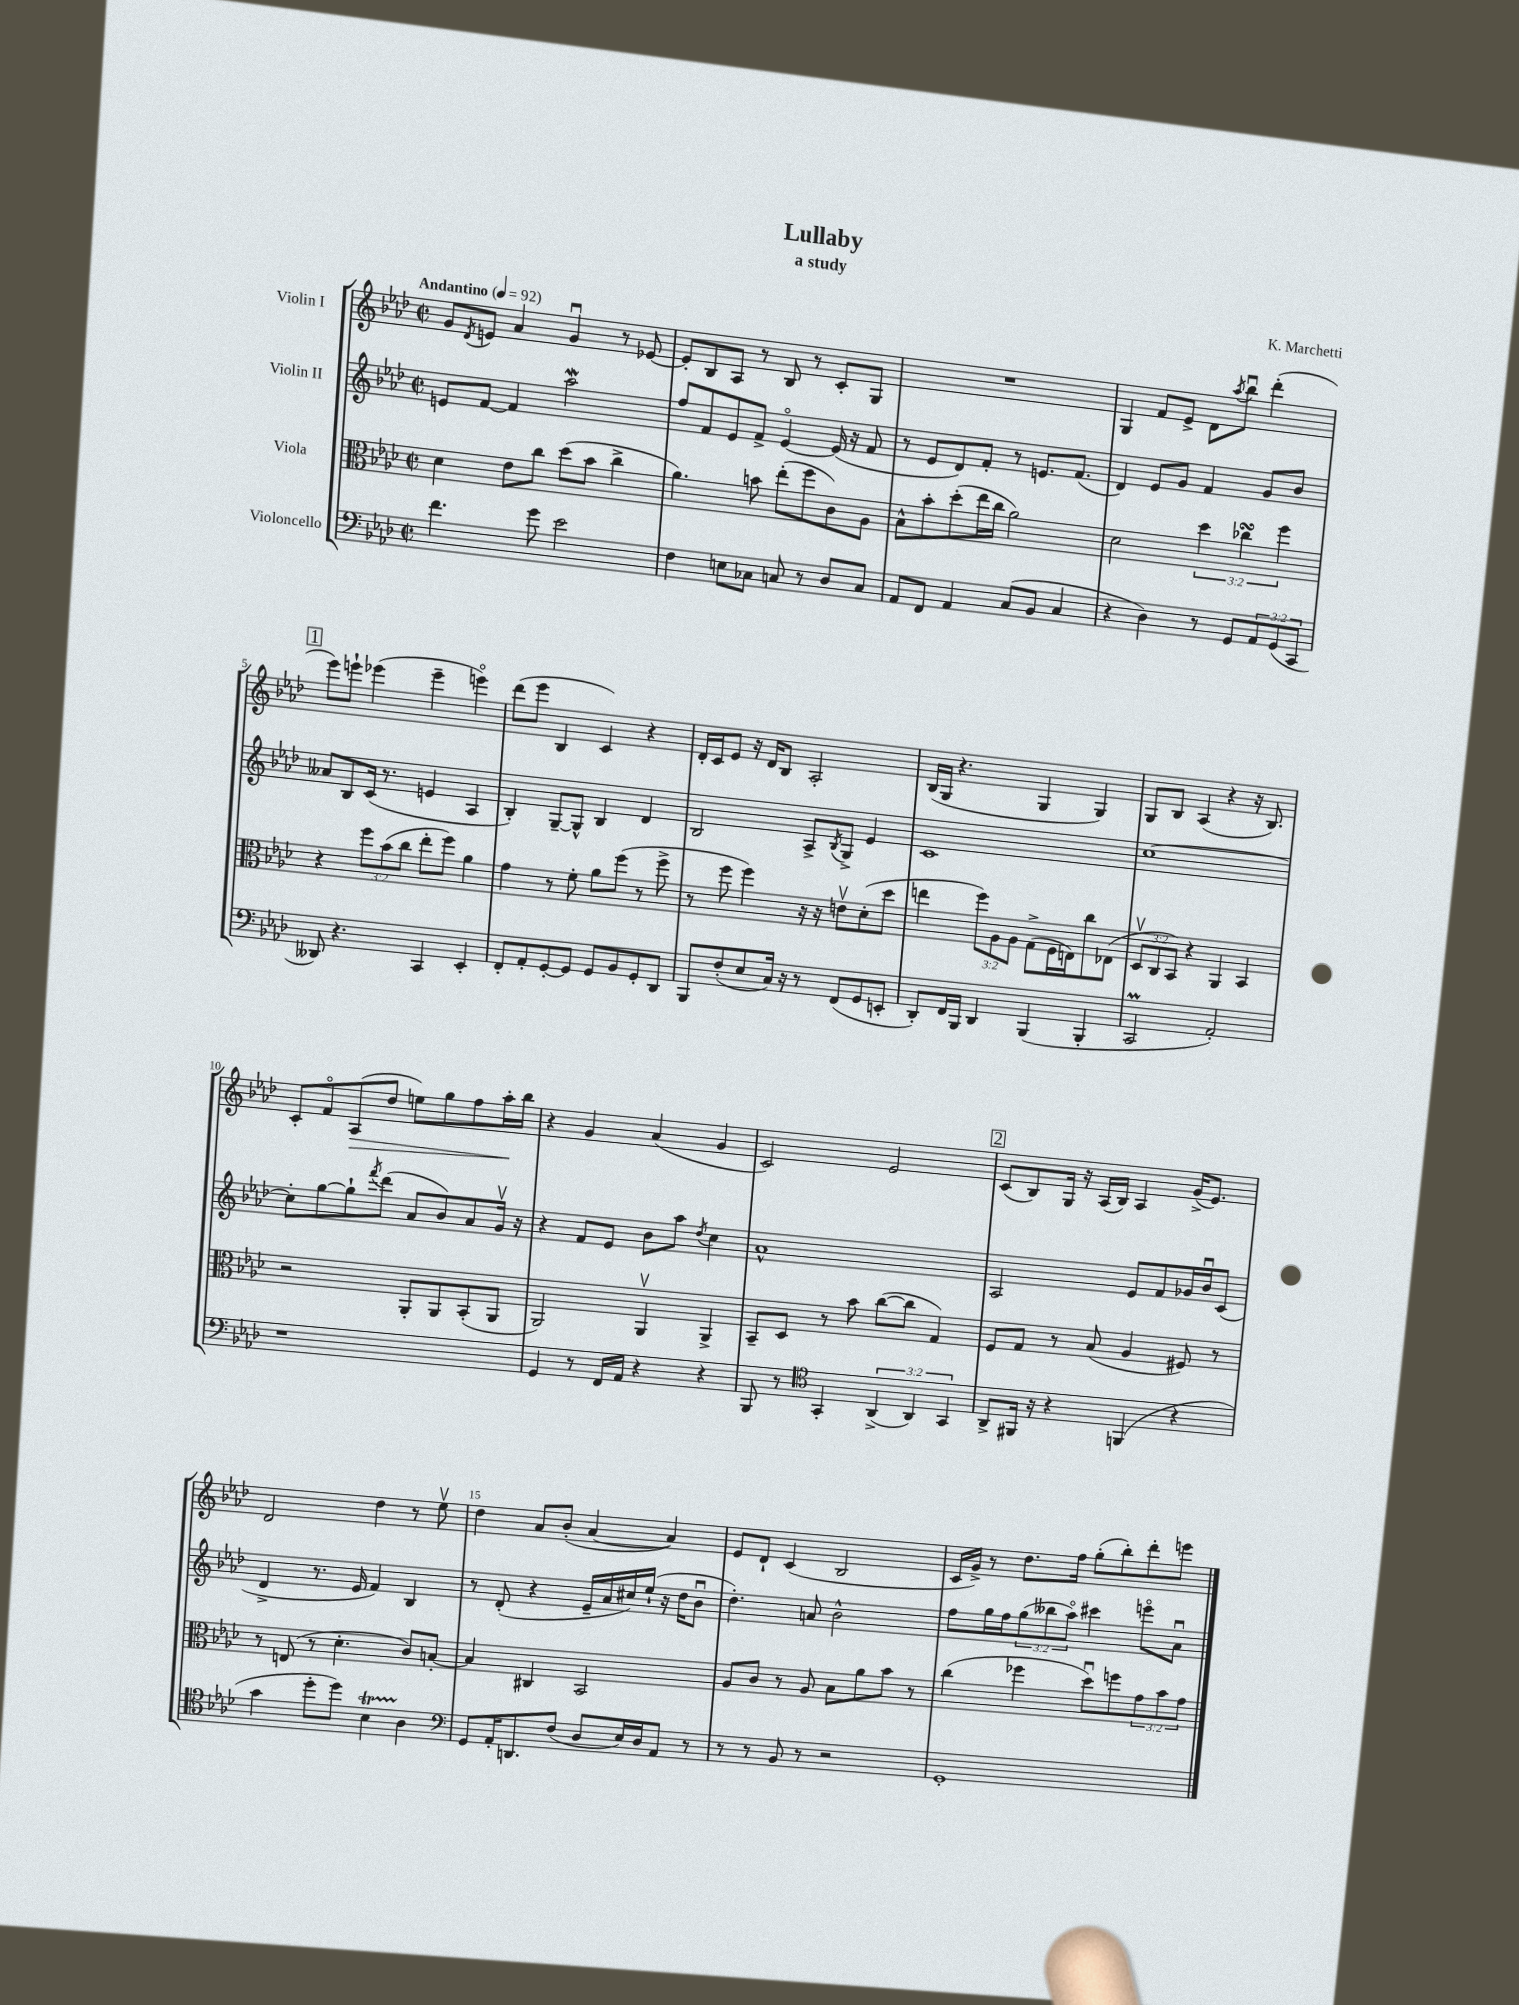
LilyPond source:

\header { title = "Lullaby" composer = "K. Marchetti" subtitle = "a study" }
<<
\new StaffGroup <<
\new Staff = "s0" \with { instrumentName = "Violin I" } {
    \clef treble \key aes \major \defaultTimeSignature \time 2/2 \tempo "Andantino" 4 = 92
    g'8 \acciaccatura { des'8 } e'8 aes'4 g'4\downbow r8 ees'8~ |
    ees'8-. bes8 aes8 r8 bes8 r8 c'8-. g8 |
    R1 |
    g4 f'8 ees'8-> des'8 \acciaccatura { aes''8 } bes''8\downbow des'''4-.( |
    \mark \markup { \box "1" } ees'''8) e'''8-! ees'''4( ees'''4-- e'''4\flageolet) |
    des'''8( ees'''8 bes4 c'4) r4 |
    des'16-. c'16 ees'8 r16 des'16 bes8 aes2-. |
    bes16( g16 r4. g4 g4) |
    g8 bes8 aes4( r4 r16 bes8.) |
    c'8-. f'8\flageolet aes8\>( des''8 e''8) g''8 f''8 aes''16-.\! bes''16 |
    r4 g'4 aes'4( g'4 |
    c'2) ees'2 |
    \mark \markup { \box "2" } c'8( bes8) g16 r16 aes16( bes16) aes4 g'16->( ees'8.) |
    des'2 des''4 r8 ees''8\upbow |
    des''4 aes'8 bes'8-.( aes'4~ aes'4) |
    ees'8 des'8-! c'4( bes2 |
    c'16 g'16->) r8 des''8. f''16 g''8-.( bes''8-.) des'''8-. e'''8 \bar "|." |
}
\new Staff = "s1" \with { instrumentName = "Violin II" } {
    \clef treble \key aes \major \defaultTimeSignature \time 2/2 \override Staff.TupletNumber.text = #tuplet-number::calc-fraction-text
    e'8 f'8~ f'4 aes''2\mordent |
    f''8 f'8 ees'8 f'8-> ees'4~\flageolet ees'16( r16 f'8 |
    r8 ees'8 des'8) f'8-. r8 e'8. f'8.( |
    des'4) ees'8 g'8 f'4 g'8 bes'8 |
    \mark \markup { \box "1" } aeses'8 bes8 c'16( r8. e'4 aes4 |
    bes4-.) g8~-- g8-^ bes4 des'4 |
    bes2 aes8-> \acciaccatura { bes8 } g8-> ees'4 |
    c'1 |
    c''1~ |
    c''8-. g''8~ g''8-! \acciaccatura { f'''8 } des'''8( aes'8 bes'8) aes'8 g'16\upbow r16 |
    r4 f'8 ees'8 bes'8 aes''8 \acciaccatura { des''8 } c''4 |
    aes'1-^ |
    \mark \markup { \box "2" } aes2 ees'8 f'8 ges'16 bes'16\downbow c'8( |
    des'4-> r8. ees'16 f'4) bes4 |
    r8 des'8-.( r4 ees'16-- aes'16 cis''16) ees''16-!( r16 des''16 bes'8\downbow |
    des''4.-.) a'8 bes'2-^ |
    f''8 g''16 f''16 \tuplet 3/2 { g''8( beses''8 aes''8\flageolet) } cis'''4 e'''8\flageolet aes'8\downbow \bar "|." |
}
\new Staff = "s2" \with { instrumentName = "Viola" } {
    \clef alto \key aes \major \defaultTimeSignature \time 2/2 \override Staff.TupletNumber.text = #tuplet-number::calc-fraction-text
    des'4 ees'8 c''8 des''8( bes'8 c''4-> |
    aes'4.) b'8 ees''8-.( f''8 c'8) aes8 |
    bes8-^ bes'8-. des''8-.( ees''16 c''16 aes'2) |
    des'2 \tuplet 3/2 { des''4 ces''4\turn f''4 } |
    \mark \markup { \box "1" } r4 \tuplet 3/2 { f''8 bes'8( c''8 } ees''8-. f''8) aes'4 |
    g'4 r8 f'8-. aes'8 f''8( r8 f''8-> |
    r8 f''8 f''4) r16 r16 e'8\upbow des'8-.( des''8 |
    e''4 \tuplet 3/2 { f''8) aes8 aes8 } g8->( f16 e16) c''8 ees8( |
    \tuplet 3/2 { des8\upbow c8 bes,8) } r4 aes,4 bes,4 |
    r2 aes,8-. aes,8 bes,8-.( aes,8 |
    aes,2) aes,4\upbow aes,4-> |
    bes,8-- des8 r8 bes'8 c''8~( c''8 g4) |
    \mark \markup { \box "2" } f8 g8 r8 bes8( aes4 fis8) r8 |
    r8 e8( r8 des'4.-. c'8) b8~-. |
    b4 cis4 bes,2 |
    aes8 c'8 r8 aes8 bes8 aes'8 bes'8 r8 |
    c''4( fes''4 des''8\downbow) f''8 \tuplet 3/2 { g'8 bes'8 g'8 } \bar "|." |
}
\new Staff = "s3" \with { instrumentName = "Violoncello" } {
    \clef bass \key aes \major \defaultTimeSignature \time 2/2 \override Staff.TupletNumber.text = #tuplet-number::calc-fraction-text
    f'4. g'8 ees'2 |
    f4 e8 ces8 c8 r8 des8 c8 |
    aes,8 f,8 aes,4 c8( bes,8 c4 |
    r4 des4) r8 g,8 \tuplet 3/2 { aes,8 g,8( c,8 } |
    \mark \markup { \box "1" } deses,8) r4. c,4 ees,4-. |
    f,8-. aes,8-. g,8~-. g,8 g,8 bes,8 g,8-. des,8 |
    bes,,8 f8-.( ees8 c16) r16 r8 f,8( g,8 e,8-. |
    des,8-.) f,16 bes,,16 des,4 bes,,4( bes,,4-. |
    c,2\prall aes,2-.) |
    r1 |
    g,4 r8 f,16 aes,16 r4 r4 |
    bes,,8 r8 \clef tenor g,4-. \tuplet 3/2 { aes,4->( aes,4) g,4 } |
    \mark \markup { \box "2" } aes,8-> fis,16 r16 r4 f,4( r4 |
    g'4 des''8-. des''8) bes4\startTrillSpan aes4\stopTrillSpan |
    \clef bass g,8 aes,16-. d,8. f8( des8 ees16) des16 aes,8 r8 |
    r8 r8 bes,8 r8 r2 |
    g,1-. \bar "|." |
}
>>
>>
\layout { \context { \Score \override BarNumber.break-visibility = ##(#f #t #t) barNumberVisibility = #(every-nth-bar-number-visible 5) } }
